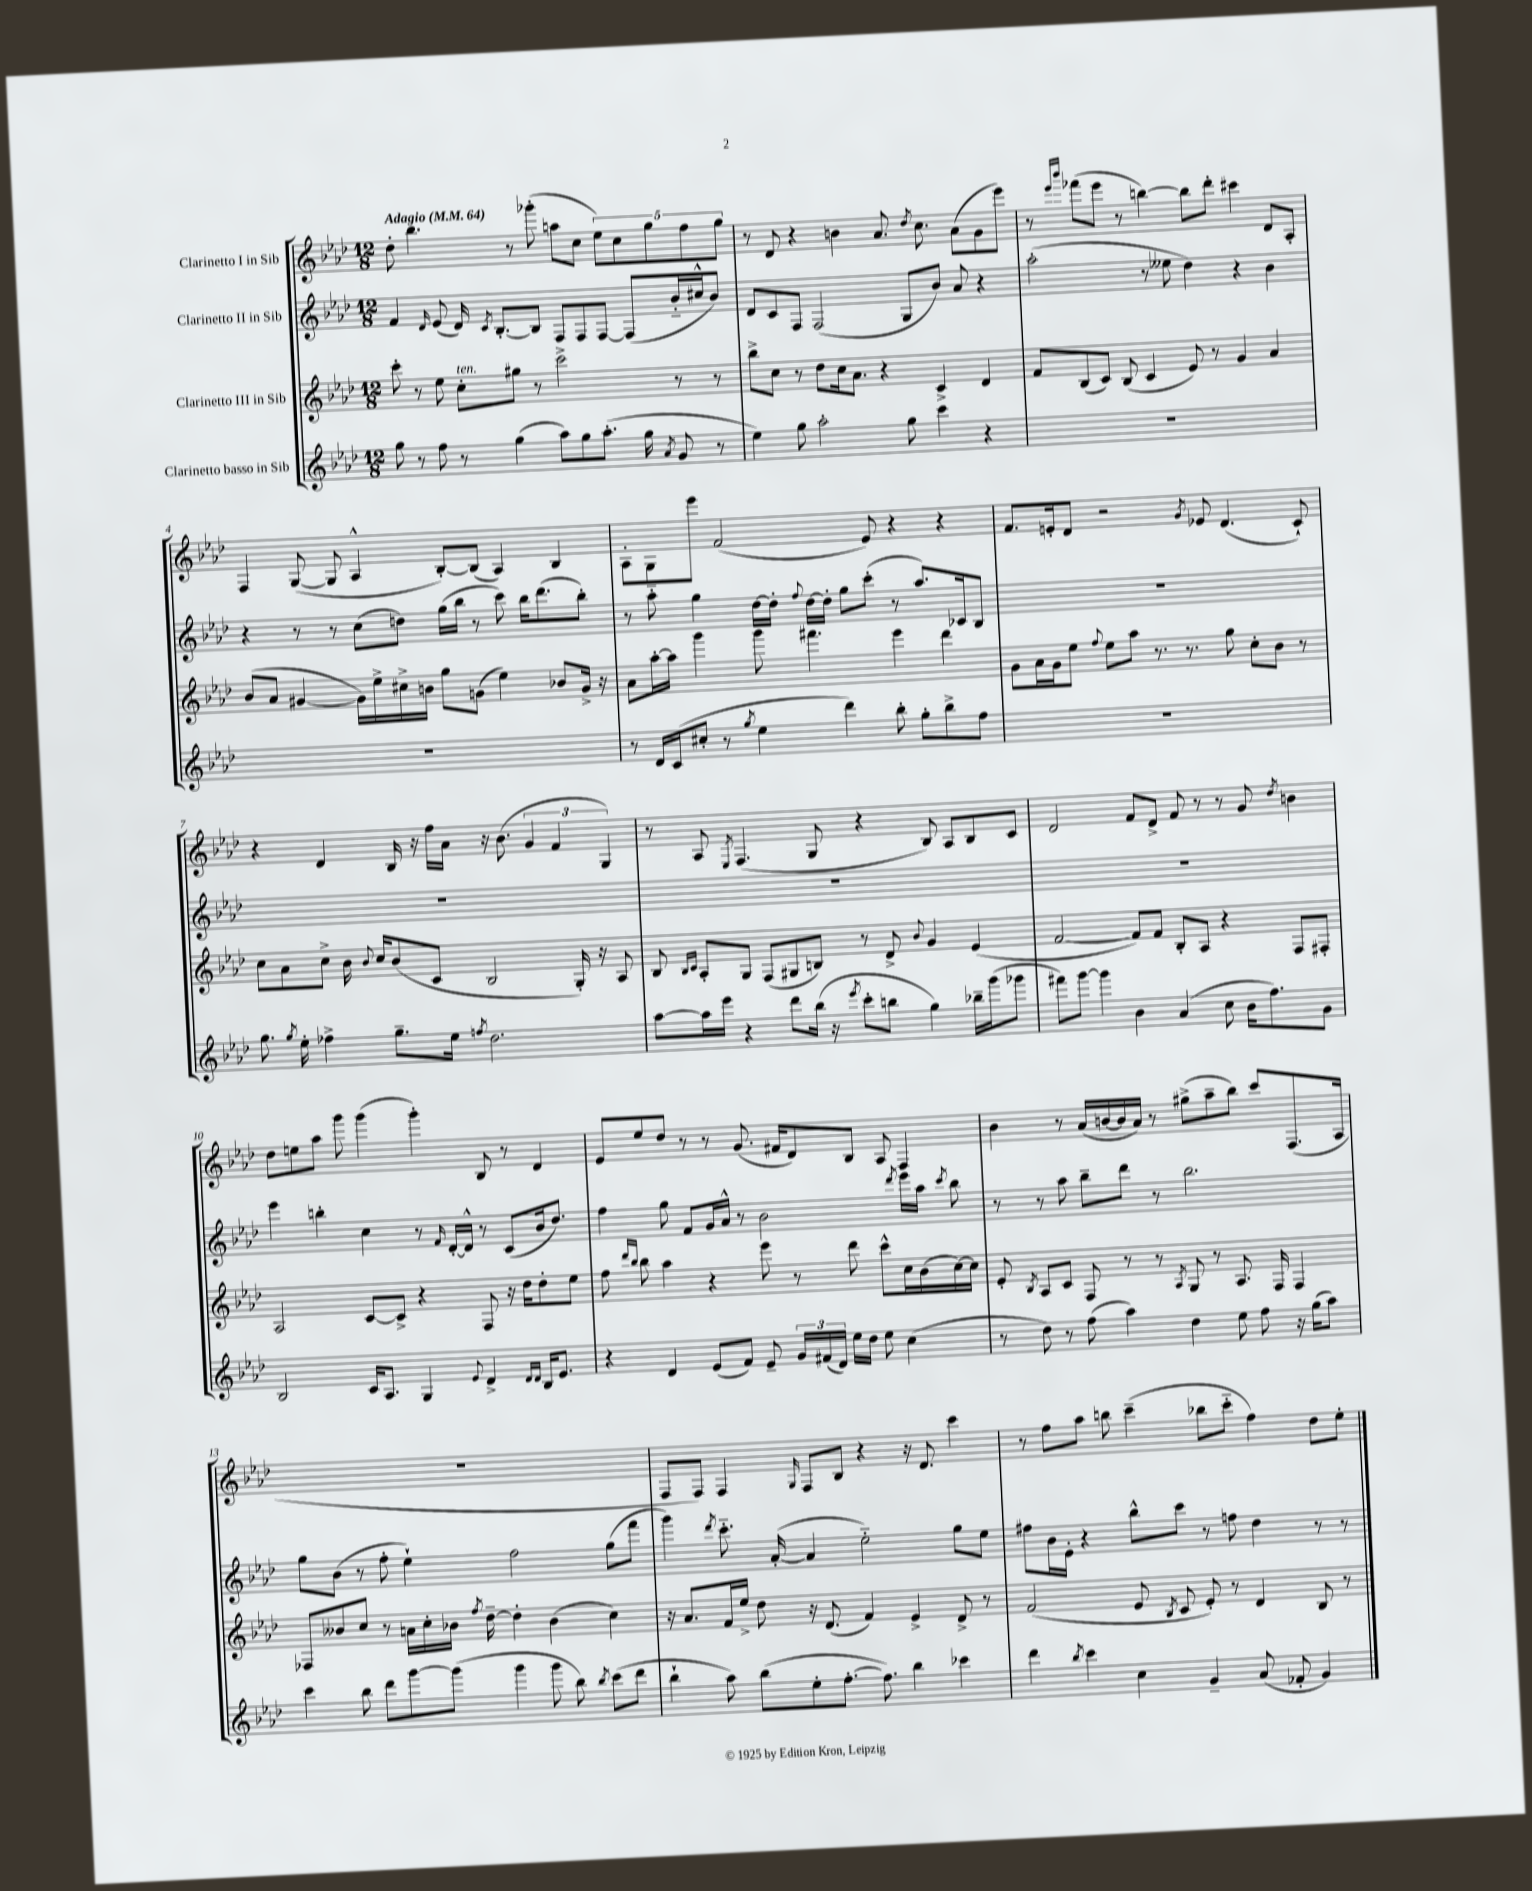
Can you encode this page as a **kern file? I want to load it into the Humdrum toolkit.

**kern	**kern	**kern	**kern
*part4	*part3	*part2	*part1
*staff4	*staff3	*staff2	*staff1
*I"Clarinetto basso in Sib	*I"Clarinetto III in Sib	*I"Clarinetto II in Sib	*I"Clarinetto I in Sib
*clefG2	*clefG2	*clefG2	*clefG2
*k[b-e-a-d-]	*k[b-e-a-d-]	*k[b-e-a-d-]	*k[b-e-a-d-]
*M12/8	*M12/8	*M12/8	*M12/8
*MM64	*MM64	*MM64	*MM64
=1	=1	=1	=1
!	!	!	!LO:TX:a:B:t=Adagio
8gg\	8ccc'\	4f/	8dd-'\
8r	8r	.	4.bb-\
.	.	16qqd-/	.
8ff\	8ee-\	(8e-/	.
!	!LO:TX:a:i:t=ten.	!	!
8r	8cc'\L	16d-/)	.
.	.	8qc/	.
.	.	[8.B-'/L	.
(4gg\	8gg#X\J	.	8r
.	8r	8B-/J]	(8ggg-X'\
8aa-\L)	2ccc^\	8F/L	8aan\L
8gg\	.	8F/	8cc\J
(8.aa-'\J	.	[8F/J	10ee-\L)
.	.	.	10cc\
.	.	(8F/L]	.
16gg\	.	.	.
.	.	.	10gg\
8qa-/	.	.	.
8g/	8r	16b-/L	.
.	.	.	10ff\
.	.	16cc#X^^/J	.
8r	8r	8b-/J)	.
.	.	.	10gg\J
=2	=2	=2	=2
4ee-\)	8bb-^\L	8d-/L	8r
.	8cc\J	8c/	8d-/
8gg\	8r	8F/J	4r
2aa-'\	8dd-\L	(2F/	.
.	16cc\k	.	4bn\
.	8.a-\J	.	.
.	4r	.	8.a-/
8gg\	.	8G/L	.
.	.	.	8qdd-/
.	.	.	8.cc\
4ccc\	4c^/	8b-/J)	.
.	.	8a-/	(8a-\L
4r	4d-/	4r	8g\
.	.	.	8eee-\J)
=3	=3	=3	=3
1.r	8f/L	(2aa-'\	8r
.	.	.	16qqeee-/LL
.	.	.	16qqbbb-/JJ
.	(8B-/	.	(8fff-X\L
.	8c/J)	.	8eee-\J
.	(8B-/	.	8r
.	4c/	8r	[4bbn\)
.	.	8ee--X\	.
.	8e-/)	4dd-\)	8bb\L]
.	8r	.	8ddd-'\J
.	4g/	4r	4ccc#X\
.	4a-/	4b-\	8d-/L
.	.	.	8A-'/J
!!LO:LB:g=z
=4	=4	=4	=4
1.r	(8b-/L	4r	4F/
.	8a-/J	.	.
.	[4g#X/	8r	([8G/
.	.	8r	8G/]
.	16g#\LL])	(8cc\L	4A-^^/
.	16ee-^\	.	.
.	16cc#X^\	8ddn\J)	.
.	16bn\JJ	.	.
.	8gg\L	(16gg\LL	[8B-'/L)
.	.	16bb-\JJ	.
.	(8gn\J	8r	(8B-/J]
.	4ee-\)	8ccc\)	4A-/)
.	.	16bb-\KL	.
.	.	(8.ddd-\	.
.	8b-X/L	.	4B-/
.	16g^/Jk	8bb-'\J)	.
.	16r	.	.
=5	=5	=5	=5
8r	8a-\L	8r	8A-'\L
16d-/LL	[16aa-'\L	8aa-\	8G\
(16c/J	16aa-\JJ]	.	.
8cc#X'/J	4ggg\	4gg\	8eee-\J
8r	.	.	(2f/
8qgg/	.	.	.
4ee-\	8ggg\	[16dd-\LL	.
.	.	16dd-'\JJ]	.
.	.	8qqff/	.
.	4.fff#X\	[16dd-\LL	.
.	.	16dd-'\JJ]	.
4ddd-\)	.	8gg\L	.
.	.	(8ccc'\J	8e-/)
8bb-'\	4eee-\	8r	4r
8gg'\L	.	8.aa-/L)	.
8bb-^\	4ddd-\	.	4r
.	.	16c-X/k	.
8ff\J	.	8B-/J	.
=6	=6	=6	=6
1.r	8g\L	1.r	8.f/L
.	16a-\L	.	.
.	16g\J	.	16en'/k
.	8ee-\J	.	8d-/J
.	8qqff/	.	.
.	8ee-\L	.	2r
.	8aa-\J	.	.
.	8.r	.	.
.	8.r	.	.
.	.	.	8qg/
.	.	.	8e-X/
.	8gg\	.	(4.d-/
.	8cc'\L	.	.
.	8b-\J	.	.
.	8r	.	8c`/)
!!LO:LB:g=z
=7	=7	=7	=7
8.gg\	8cc\L	1.r	4r
.	8a-\	.	.
8qgg/	.	.	.
16ee-'\	.	.	.
4ff-X^\	8cc^\J	.	4d-/
.	16b-\	.	.
.	8qqb-/	.	.
.	16cc/KL	.	.
8.gg~\L	(8b-/	.	16B-/
.	.	.	16r
.	8c/J	.	16ff\LL
16ee-\Jk	.	.	16a-\JJ
8qffn/	.	.	.
2.dd-\	2B-/	.	16r
.	.	.	(8.b-\
.	.	.	6g/
.	.	.	6f/
.	16G'/)	.	.
.	16r	.	.
.	.	.	6G/)
.	8A-/	.	.
=8	=8	=8	=8
[8aa-\L	8B-/	1.r	8r
.	16qqB-/LL	.	.
.	16qqc/JJ	.	.
16aa-\L]	8A-'/L	.	8A-/
16eee-\JJ	.	.	.
.	.	.	8qE-/
4r	8G/J	.	(4.F/
.	(8F/L	.	.
8ddd-\L	8G#X/	.	.
(16bb-\Jk	8Bn/J)	.	8G/
16r	.	.	.
8qeee-/	.	.	.
8ccc'\L	8r	.	4r
8bbn\J	8d-^/	.	.
.	8qqb-/	.	.
4gg\)	4g/	.	8B-/)
.	.	.	8A-/L
16bb-X~\LL	(4e-/	.	8B-/
(16ggg\J	.	.	.
8ggg-X\J	.	.	8c/J
=9	=9	=9	=9
8fff#X\L)	[2f/	1.r	2d-/
[8ggg\J	.	.	.
4ggg\]	.	.	.
4b-\	8f/L])	.	8f/L
.	8f/J	.	8d-^/J
(4a-/	8B-'/L	.	8f/
.	8A-/J	.	8r
8cc\	4r	.	8r
16b-\KL	.	.	8g/
8.ff\)	.	.	.
.	.	.	8qdd-/
.	8F/L	.	4bn\
8g\J	8F#X'/J	.	.
!!LO:LB:g=z
=10	=10	=10	=10
2B-/	2A-/	4eee-\	8dd-\L
.	.	.	8een\
.	.	4bbn'\	8aa-\J
.	.	.	8ggg\
16c/KL	[8c/L	4cc\	(4ggg\
8.A-/J	.	.	.
.	8c^/J]	.	.
4G/	4r	8r	4ggg'\)
.	.	16qqf/	.
.	.	[16d-'/LL	.
.	.	16d-^^/JJ]	.
8qqe-/	.	.	.
4d-^/	8F/	8r	8B-/
.	16r	(8c/L	8r
.	16dd-\KL	.	.
16qqd-/LL	.	.	.
16qqd-/JJ	.	.	.
16B-/KL	8dd-'\	16b-/k	4d-/
8.e-/J	.	8.dd-/J)	.
.	8ee-\J	.	.
=11	=11	=11	=11
4r	8ff\	4ff\	8e-/L
.	16qqddd-/LL	.	.
.	16qqbb-/JJ	.	.
.	8bb-\	.	8ee-/
4d-/	4aa-\	8gg\	8dd-/J
.	.	8f/L	8r
(8e-/L	4r	16g/L	8r
.	.	16a-^^/JJ	.
8f/J)	.	8r	(8.g/
8e-~/	8eee-\	2b-\	.
.	.	.	16f#X/KL
24g/LL	8r	.	8d-/)
(24f#X/	.	.	.
24d-/JJ)	.	.	.
16ee-\LL	8ddd-\	.	8B-/J
16dd-\JJ	.	.	.
8ee-\	8ccc^^\L	.	8A-/
.	.	8qddd-/	.
(4cc\	16cc\L	16eee-\LL	4F/
.	(16b-\	16aa-\JJ	.
.	.	8qccc/	.
.	[16cc\)	8bb-\	.
.	16cc\JJ]	.	.
=12	=12	=12	=12
8r	8e-'/	8r	4b-\
.	8qB-/	.	.
8dd-\)	8A-/L	8r	.
8r	8c/J	8aa-\	8r
(8ff\	8F/	8bb-~\L	(16a-/LL
.	.	.	[16bn/
4aa-\)	8r	8ddd-\J	16b/]
.	.	.	16a-/JJ)
.	8r	8r	8r
.	8qA-/	.	.
4dd-\	8G/	2.bb-\	(8gg#X^\L
.	8r	.	8aa-~\
8ee-\	8.A-/	.	8bb-\J)
8ff\	.	.	8ccc/L
.	16F/	.	.
16r	4F/	.	(8.F/
(16gg\KL	.	.	.
8aa-\J)	.	.	.
.	.	.	16A-/Jk
!!LO:LB:g=z
=13	=13	=13	=13
4ccc\	8F-X/L	8gg\L	1.r
.	8b--X/	(8b-\J	.
8bb-\	8cc/J	8r	.
8ddd-\L	8r	8ff'\	.
[8ggg\	16an\LL	4ee-`\)	.
.	16cc'\	.	.
(8ggg\J]	16b-X\JJ	.	.
.	8qff/	.	.
.	[16dd-~\	.	.
4ggg\	4dd-'\]	2ff\	.
8ggg\	(4b-\	.	.
8bb-\)	.	.	.
8qbb-/	.	.	.
(8ccc\L	4cc\)	(8gg\L	.
8ddd-\J	.	8fff\J	.
=14	=14	=14	=14
4bb-`\	16r	4ggg\)	8F/L
.	8.a-/L	.	.
.	.	.	8F/J)
.	.	8qddd-/	.
8aa-\)	16f/L	8.ccc\	4F/
.	16ee-^/JJ	.	.
(8bb-\L	8dd-\	.	.
.	.	([16a-'/	.
.	.	.	16qqG/
8ee-'\	16r	4a-/]	8F/L
.	(8.d-/	.	.
[8.ff'\J	.	.	8B-/J
.	4f/)	2ee-\)	4r
8.ff\])	.	.	.
4bb-\	4e-^/	.	16r
.	.	.	8.d-/
4ccc-X\	8d-^/	8gg\L	4ccc\
.	8r	8ee-\J	.
=15	=15	=15	=15
4ddd-\	(2f/	8ff#X\L	8r
.	.	16b-\L	8ff\L
.	.	16e-'\JJ	.
8qbb-/	.	.	.
4ccc\	.	4r	8aa-\J
.	.	.	8bbn\
4cc\	8e-/	8bb-^^\L	(4ccc~\
.	8qB-/	.	.
.	8c/	8ccc\J	.
4g~/	8e-'/)	8r	8bb-X\L
.	8r	8ffn\	8ccc\J
(8a-/	4d-/	4dd-\	4ff\)
8f-X'/	.	.	.
4g/)	8B-/	8r	8dd-\L
.	8r	8r	8ee-'\J
==	==	==	==
*-	*-	*-	*-
